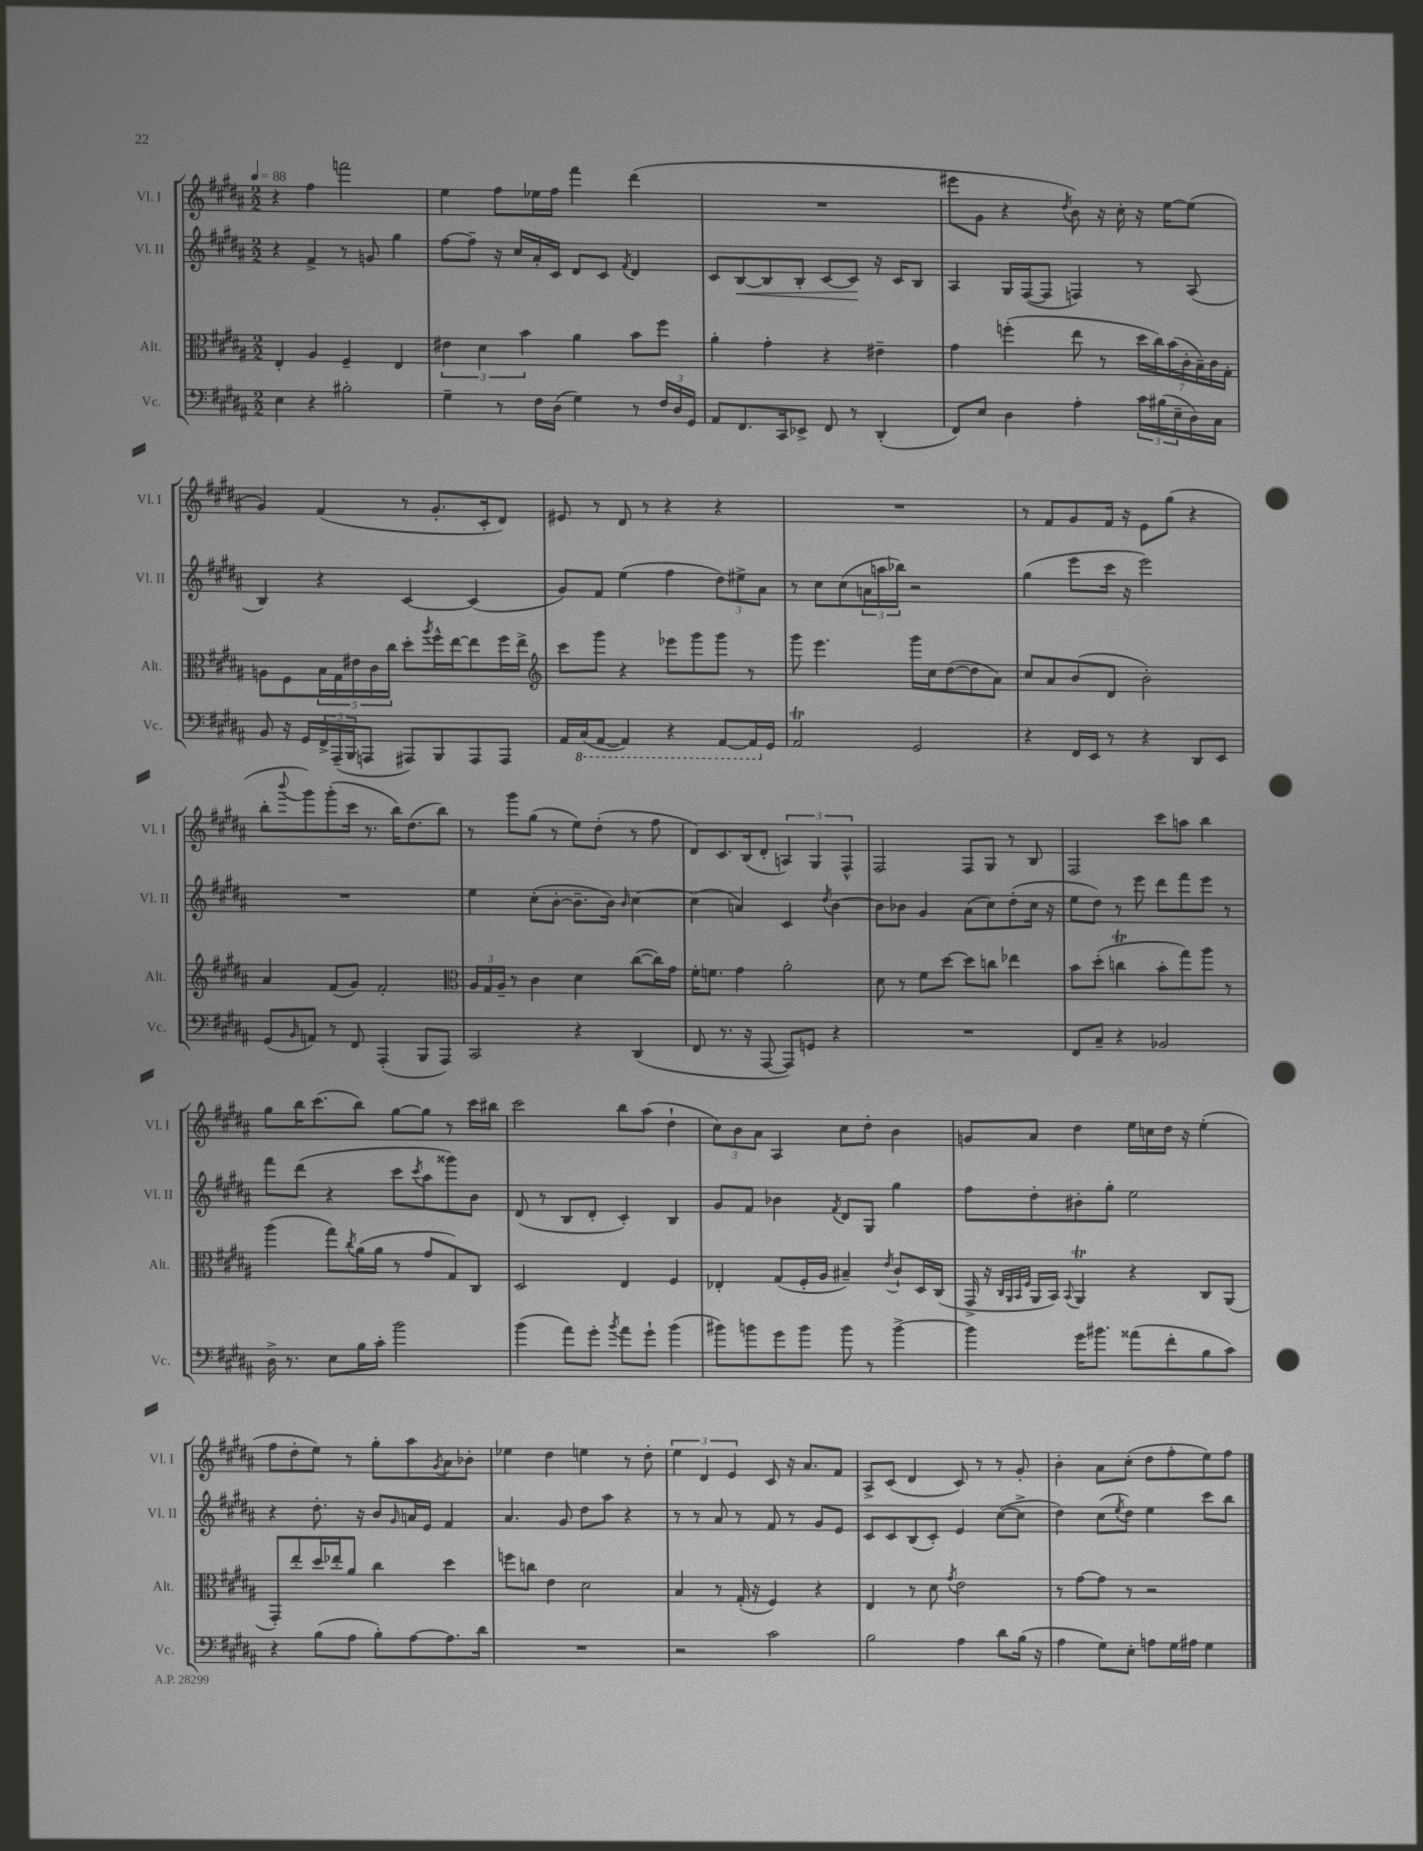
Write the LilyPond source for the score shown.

<<
\new StaffGroup <<
\new Staff = "s0" \with { instrumentName = "Vl. I" shortInstrumentName = "Vl. I" } {
    \clef treble \key b \major \numericTimeSignature \time 2/2 \tempo 4 = 88
    r4 fis''4 f'''2 |
    e''4 fis''8 ees''16 fis''16 fis'''4 dis'''4( |
    R1 |
    eis'''8 gis'8 r4 \acciaccatura { dis''8 } b'8) r16 cis''16-. r16 e''16~ e''8( |
    gis'4) fis'4( r8 gis'8.-. cis'16-. dis'8) |
    eis'8 r8 dis'8 r8 r4 r4 |
    R1 |
    r8 fis'8 gis'8 fis'16 r16 e'8 gis''8( r4 |
    b''8-. \appoggiatura { b'''8 } gis'''8) gis'''8-.( cis'''16 r8. b''16) dis''8.( b''8) |
    r8 gis'''8 gis''8( r8 e''8) dis''8-.( r8 fis''8 |
    dis'8) cis'8. b16( dis'8-. \tuplet 3/2 { a4) gis4 fis4-^ } |
    fis2 fis8 gis8 r8 b8 |
    fis2 cis'''8 a''8 b''4 |
    gis''8 b''16 cis'''8.( b''8) gis''8~ gis''8 r8 cis'''16 bis''16 |
    cis'''2 b''8 ais''8( dis''4-! |
    \tuplet 3/2 { cis''8) b'8 ais'8 } ais4 cis''8 dis''8-. b'4 |
    g'8 ais'8 dis''4 e''16 c''16 dis''16 r16 e''4-.( |
    fis''8 dis''8-. e''8) r8 gis''8-. ais''8 \acciaccatura { gis'8 } ais'8 bes'8-. |
    ees''4 dis''4 e''4 r8 dis''8-. |
    \tuplet 3/2 { e''4 dis'4 e'4 } cis'8 r16 ais'8. fis'8 |
    ais8-> cis'8( dis'4 cis'8) r8 r8 gis'8-. |
    b'4-. ais'8 cis''8-.( dis''8 fis''8-. e''8) fis''8 \bar "|." |
}
\new Staff = "s1" \with { instrumentName = "Vl. II" shortInstrumentName = "Vl. II" } {
    \clef treble \key b \major \numericTimeSignature \time 2/2
    r4 fis'4-> r8 g'8 gis''4 |
    fis''8~ fis''8-- r16 cis''16 ais'16-. cis'16 dis'8 cis'8 \acciaccatura { fis'8 } dis'4 |
    cis'8 b8~\< b8 b8-. cis'8~ cis'8\! r16 cis'16 b8 |
    ais4 gis16 fis16~( fis8 f4) r8 ais8( |
    b4) r4 cis'4~ cis'4( |
    gis'8) fis'8 e''4( fis''4 \tuplet 3/2 { dis''8) eis''8-> ais'8 } |
    r8 cis''8 cis''8( \tuplet 3/2 { a'16 a''16 bes''16) } r2 |
    gis''4( e'''8 cis'''16 r16 e'''2) |
    R1 |
    e''4 cis''8-.( b'8~-. b'8.-- b'16) \grace { b'16 } cis''4~ |
    cis''4( a'4) cis'4 \acciaccatura { dis''8 } b'4~ |
    b'8 bes'8 gis'4 ais'8( cis''8) dis''8-.( cis''16 r16 |
    e''8 dis''8) r8 e'''8 dis'''8 fis'''8 e'''8 r8 |
    fis'''8 dis'''8( r4 cis'''8 \acciaccatura { cis'''8 } ais''8 gisis'''8) b'8 |
    dis'8( r8 b8 dis'8-. cis'4-.) b4 |
    gis'8 fis'8 bes'4 \acciaccatura { fis'8 } dis'8 gis8 gis''4 |
    fis''8 dis''8-. bis'8-. gis''8-. e''2 |
    r4 dis''8.-. r16 b'8 \grace { gis'16 } a'16 e'16 fis'4 |
    ais'4. gis'8 dis''8 ais''8 r4 |
    r8 r8 ais'8 r8 fis'8 r8 gis'8 e'8 |
    cis'8 cis'8 b8( cis'8-.) e'4 cis''8~( cis''8-> |
    dis''4) cis''8( \acciaccatura { e''8 } dis''8) e''4 cis'''8 b''8 \bar "|." |
}
\new Staff = "s2" \with { instrumentName = "Alt." shortInstrumentName = "Alt." } {
    \clef alto \key b \major \numericTimeSignature \time 2/2
    e4-. ais4 fis4-- e4 |
    \tuplet 3/2 { eis'4 dis'4 b'4 } ais'4 b'8 fis''8 |
    ais'4-. gis'4-. r4 eis'4-- |
    gis'4 f''4-.( e''8 r8 \tuplet 7/4 { dis''16 cis''16) b'16( cis'16-. b16--) cis'16 gis16-. } |
    a8 fis8 \tuplet 5/4 { b16 gis16 eis'16 cis'16 cis''16 } dis''8-. \acciaccatura { ais''8 } fis''16-^ e''16~ e''8 fis''16 e''16-> |
    \clef treble cis'''8 gis'''8 r4 ees'''8 gis'''8 gis'''8 r8 |
    gis'''8 e'''4. gis'''16 cis''16 dis''8~( dis''8 ais'8) |
    cis''8 ais'8 b'8( dis'8 b'2-.) |
    ais'4 fis'8( gis'8) fis'2-. |
    \clef alto \tuplet 3/2 { ais16 gis16 ais16-- } r8 cis'4 dis'4 cis''8~( cis''16) gis'16 |
    fis'16-. f'8. gis'4 ais'2-. |
    dis'8 r8 fis'8 dis''8~ dis''8 c''8 ees''4 |
    b'8 dis''8-.( c''4\trill b'8-. gis''8) ais''8 r8 |
    ais''4( gis''8) \acciaccatura { cis''8 } ais'16( ais'16 r8 gis'8 gis8) cis8 |
    dis2 e4 fis4 |
    ees4-. gis8( fis16-. ais16 bis4--) \acciaccatura { e'8 } cis'8-! dis16 cis16( |
    gis,16-> r16 \grace { cis32 ais,32 b,32 fis32 } ais,16 b,16) \appoggiatura { b,8 } ais,4\trill r4 cis8 ais,8( |
    gis,8-.) e''8-. dis''16 ees''16-. ais'8 cis''4 dis''4 |
    f''8 c''8 e'4 dis'2 |
    b4 r8 gis16-.( r16 fis4) r4 |
    e4 r8 dis'8 \acciaccatura { gis'8 } e'2 |
    r8 gis'8~ gis'8 r8 r2 \bar "|." |
}
\new Staff = "s3" \with { instrumentName = "Vc." shortInstrumentName = "Vc." } {
    \clef bass \key b \major \numericTimeSignature \time 2/2
    e4 r4 bis2-. |
    gis4-- r8 fis16 dis16( gis4) r8 \tuplet 3/2 { fis16 dis16 gis,16 } |
    ais,8 fis,8. cis,16 ees,8-> fis,8 r8 dis,4-.( |
    fis,8) e8 dis4 ais4-. \tuplet 3/2 { cis'16 bis16( e16-- } dis16) cis16 |
    b,8 r16 gis,16 \tuplet 3/2 { fis,16-> ais,,16--( b,,16 } a,,8 ais,,8) b,,8 ais,,8 ais,,8 |
    ais,16 \ottava #-1 cis,16( ais,,8~ ais,,4) r4 ais,,8~ ais,,16 \ottava #0 gis,16 |
    ais,2\trill gis,2 |
    r4 fis,16 e,16 r8 r4 dis,8 e,8 |
    gis,8( \grace { b,16 } a,8) r8 fis,8 ais,,4-.( b,,8 ais,,8) |
    cis,2 r4 dis,4( |
    fis,8 r8. r16 ais,,8~ ais,,8) g,8 r4 |
    R1 |
    fis,8 cis8-- r4 bes,2 |
    dis16-> r8. e8 b16 cis'16-. b'2 |
    b'4( ais'8) gis'8-. \acciaccatura { b'8 } ais'8 gis'8-! b'4( |
    bis'8) b'8 gis'8 b'8 b'8 r8 b'4~-> |
    b'4 gis'16 bis'8. aisis'8( fis'8-. b8 cis'8) |
    r4 b8( ais8 b8-.) ais8~ ais8. dis'16 |
    R1 |
    r2 cis'2 |
    b2 ais4 dis'8 b16( r16 |
    ais4 gis8) e8-. a8 gis16 ais16 gis4 \bar "|." |
}
>>
>>
\layout { \context { \Score \remove "Bar_number_engraver" } }
